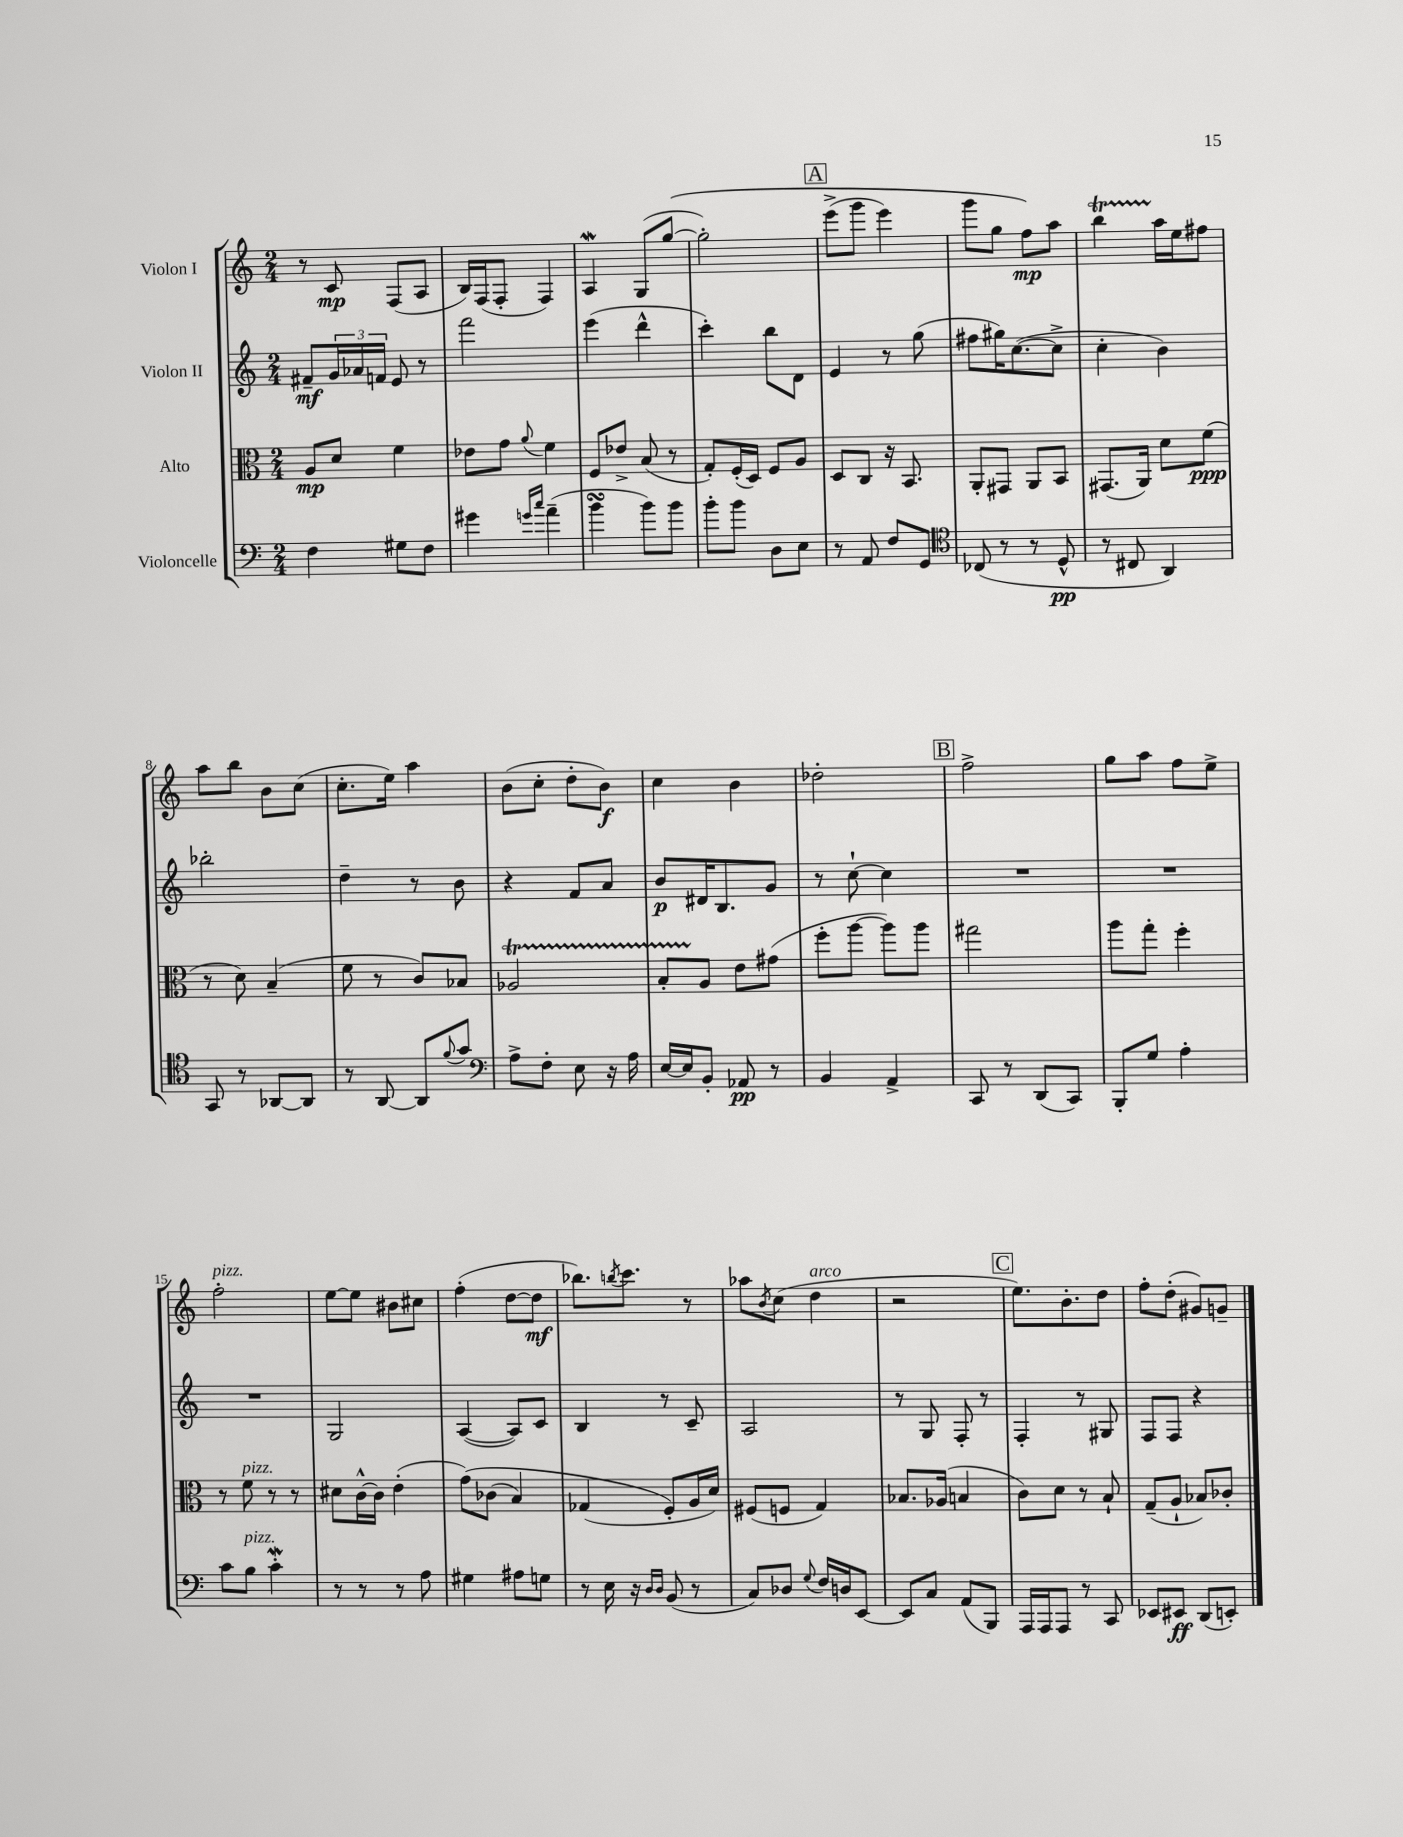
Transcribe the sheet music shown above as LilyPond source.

<<
\new StaffGroup <<
\new Staff = "s0" \with { instrumentName = "Violon I" } {
    \clef treble \key c \major \numericTimeSignature \time 2/4
    r8 c'8\mp f8( a8 |
    b16) f16( f8-. f4) |
    a4\mordent g8( g''8~\( |
    g''2-.) |
    \mark \markup { \box "A" } e'''8->( g'''8 e'''4) |
    g'''8 g''8 f''8\mp\) a''8 |
    b''4\startTrillSpan a''16\stopTrillSpan e''16 fis''8 |
    a''8 b''8 b'8 c''8( |
    c''8.-. e''16) a''4 |
    b'8( c''8-. d''8-. b'8\f) |
    c''4 b'4 |
    des''2-. |
    \mark \markup { \box "B" } f''2-> |
    g''8 a''8 f''8 e''8-> |
    f''2-.^\markup { \italic "pizz." } |
    e''8~ e''8 bis'8 cis''8 |
    f''4-.( d''8~ d''8\mf |
    bes''8.) \acciaccatura { b''8 } c'''8. r8 |
    aes''8 \acciaccatura { b'8 } c''8( d''4^\markup { \italic "arco" } |
    r2 |
    \mark \markup { \box "C" } e''8.) b'8.-. d''8 |
    f''8-. d''8-.( gis'8) g'8-- \bar "|." |
}
\new Staff = "s1" \with { instrumentName = "Violon II" } {
    \clef treble \key c \major \numericTimeSignature \time 2/4
    fis'8--\mf \tuplet 3/2 { g'16 aes'16 f'16 } e'8 r8 |
    f'''2 |
    e'''4( d'''4-^ |
    c'''4-.) b''8 d'8 |
    \mark \markup { \box "A" } e'4 r8 g''8( |
    fis''8 gis''16) c''8.~( c''8-> |
    c''4-. b'4) |
    bes''2-. |
    d''4-- r8 b'8 |
    r4 f'8 a'8 |
    b'8\p dis'16 b8. g'8 |
    r8 c''8~-! c''4 |
    \mark \markup { \box "B" } R2 |
    R2 |
    R2 |
    g2 |
    a4~( a8) c'8 |
    b4 r8 c'8-- |
    a2 |
    r8 g8 f8-. r8 |
    \mark \markup { \box "C" } f4-. r8 gis8 |
    f8 f8 r4 \bar "|." |
}
\new Staff = "s2" \with { instrumentName = "Alto" } {
    \clef alto \key c \major \numericTimeSignature \time 2/4
    a8\mp d'8 f'4 |
    ees'8 g'8 \appoggiatura { a'8 } f'4 |
    f8 ees'8-> b8( r8 |
    g8-.) f16-.( d16) f8 a8 |
    \mark \markup { \box "A" } d8 c8 r16 b,8. |
    a,8-. gis,8 a,8 b,8 |
    gis,8.( a,16) d'8 f'8\ppp( |
    r8 d'8) b4--( |
    f'8 r8 c'8) bes8 |
    aes2\startTrillSpan |
    b8-. a8\stopTrillSpan e'8 gis'8( |
    f''8-. a''8~ a''8) a''8 |
    \mark \markup { \box "B" } gis''2 |
    a''8 g''8-. f''4-. |
    r8 f'8^\markup { \italic "pizz." } r8 r8 |
    dis'8 c'16~-^ c'16 e'4-.( |
    g'8)\( ces'8( b4) |
    ges4( f8-.\) a16 d'16) |
    fis8( f8 g4) |
    bes8. aes16( b4 |
    \mark \markup { \box "C" } c'8) d'8 r8 b8-! |
    g8--( a8-! bes8) ces'8-. \bar "|." |
}
\new Staff = "s3" \with { instrumentName = "Violoncelle" } {
    \clef bass \key c \major \numericTimeSignature \time 2/4
    f4 gis8 f8 |
    gis'4 \grace { g'16 c''16 } a'4--( |
    b'4\turn b'8) b'8 |
    b'8-. b'8 d8 e8 |
    \mark \markup { \box "A" } r8 a,8 f8 g,8 |
    \clef tenor ces8( r8 r8 d8-^\pp |
    r8 cis8 a,4) |
    g,8 r8 aes,8~ aes,8 |
    r8 a,8~ a,8 \appoggiatura { f'8 } g'8 |
    \clef bass a8-> f8-. e8 r16 a16 |
    e16~ e16 b,8-. aes,8\pp r8 |
    b,4 a,4-> |
    \mark \markup { \box "B" } c,8 r8 d,8( c,8) |
    b,,8-. g8 a4-. |
    c'8 b8^\markup { \italic "pizz." } c'4-.\mordent |
    r8 r8 r8 a8 |
    gis4 ais8 g8 |
    r8 e16 r16 \grace { d16 d16 } b,8( r8 |
    c8) des8 \appoggiatura { g8 } f16 d16 e,8~ |
    e,8 c8 a,8( b,,8) |
    \mark \markup { \box "C" } a,,16 a,,16 a,,8 r8 c,8 |
    ees,8 eis,8\ff d,8( e,8-.) \bar "|." |
}
>>
>>
